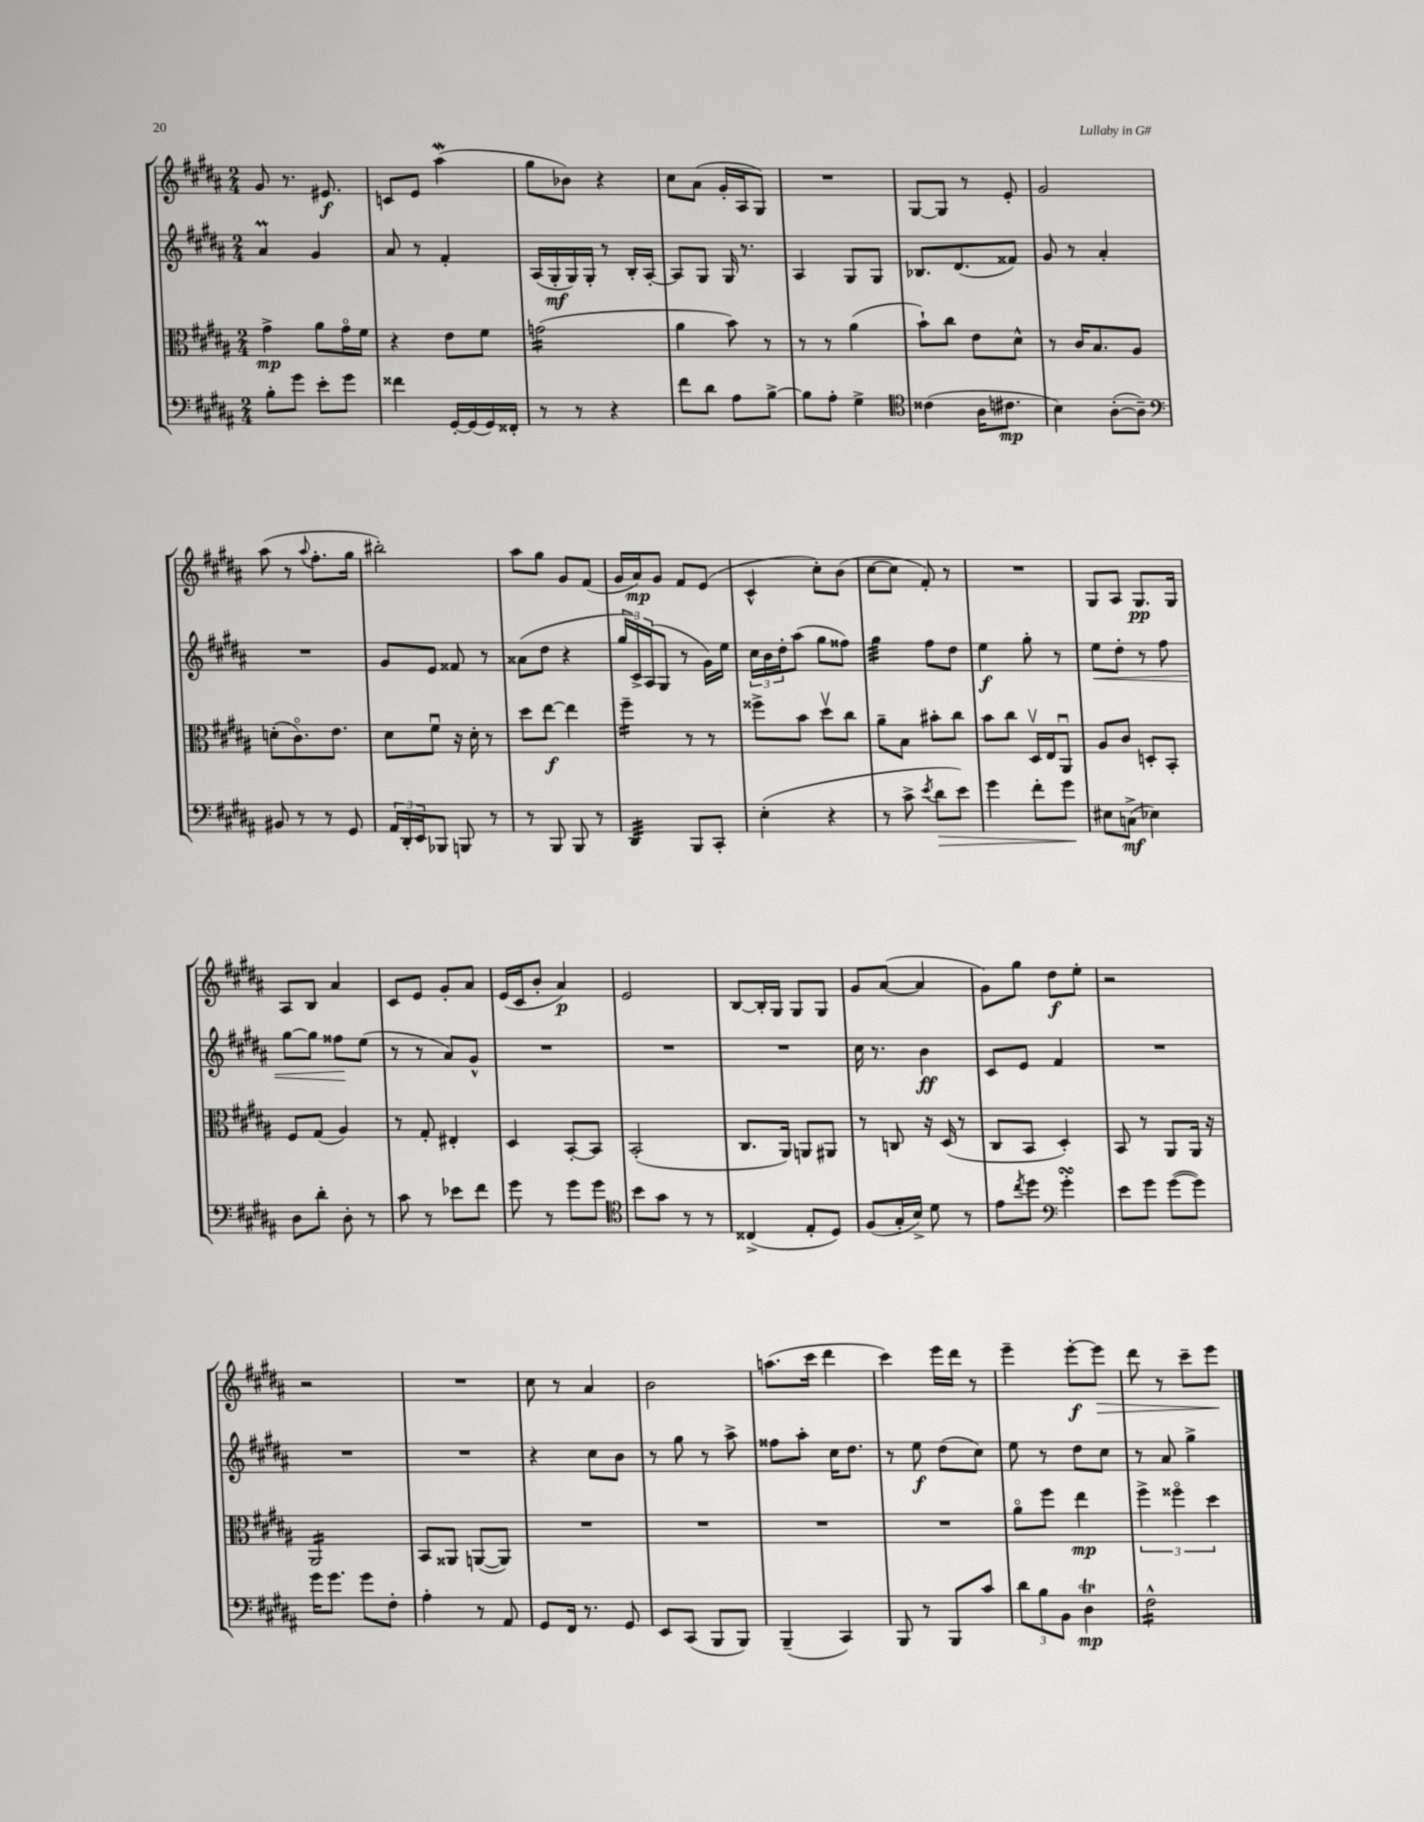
<<
\new StaffGroup <<
\new Staff = "s0" {
    \clef treble \key b \major \numericTimeSignature \time 2/4
    gis'8 r8. eis'8.\f |
    c'8 e'8 ais''4\mordent( |
    gis''8 bes'8) r4 |
    cis''8 ais'8( gis'16-. ais16 gis8) |
    R2 |
    gis8~ gis8 r8 e'8-. |
    gis'2 |
    ais''8( r8 \appoggiatura { ais''8 } fis''8.-. gis''16 |
    bis''2-.) |
    ais''8 gis''8 gis'8 fis'8( |
    gis'16 ais'16\mp) gis'8 fis'8 e'8( |
    cis'4-^ cis''8-.) b'8( |
    cis''8~ cis''8 fis'8-.) r8 |
    R2 |
    gis8 ais8 gis8.\pp gis16 |
    ais8 b8 ais'4 |
    cis'8 e'8 gis'8-. ais'8 |
    e'16( cis'16 b'8-. ais'4\p) |
    e'2 |
    b8~ b16-. gis16 gis8 gis8 |
    gis'8 ais'8~( ais'4 |
    gis'8) gis''8 dis''8\f e''8-. |
    r2 |
    r2 |
    R2 |
    cis''8 r8 ais'4 |
    b'2 |
    a''8.( cis'''16 dis'''4 |
    cis'''4) e'''16 dis'''16 r8 |
    e'''4-- e'''8~-.\f e'''8\> |
    dis'''8 r8 cis'''8-- e'''8\! \bar "|." |
}
\new Staff = "s1" {
    \clef treble \key b \major \numericTimeSignature \time 2/4
    ais'4\prall gis'4 |
    ais'8 r8 fis'4-. |
    ais16( gis16-.\mf gis16) gis16-. r8 b16-. ais16~-. |
    ais8 gis8 gis16 r8. |
    ais4 gis8 gis8 |
    bes8. dis'8.( fisis'8) |
    gis'8 r8 ais'4-. |
    R2 |
    gis'8 e'8 fisis'8 r8 |
    aisis'8( dis''8 r4 |
    \tuplet 3/2 { gis''16 cis'16->) ais16( } gis8 r8 gis'16) e''16 |
    \tuplet 3/2 { cis''16 b'16 dis''16-. } ais''8( gis''8 fisis''8) |
    gis''4:32 fis''8 dis''8 |
    e''4\f gis''8-. r8 |
    e''8\< dis''8-. r8 fis''8 |
    gis''8~ gis''8 fisis''8\! e''8( |
    r8 r8 ais'8) gis'8-^ |
    R2 |
    R2 |
    R2 |
    cis''16 r8. b'4\ff |
    cis'8 e'8 fis'4 |
    R2 |
    R2 |
    R2 |
    r4 cis''8 b'8 |
    r8 gis''8 r8 ais''8-> |
    fisis''8 ais''8-. cis''16 dis''8. |
    r8 e''8\f dis''8( cis''8) |
    e''8 r8 dis''8 cis''8 |
    r8 ais'8 gis''4-> \bar "|." |
}
\new Staff = "s2" {
    \clef alto \key b \major \numericTimeSignature \time 2/4
    gis'4->\mp ais'8 gis'16\flageolet fis'16 |
    r4 e'8 fis'8 |
    g'2:16( |
    ais'4 b'8) r8 |
    r8 r8 ais'4( |
    b'8-!) cis''8 e'8 dis'8-^ |
    r8 cis'16 b8. ais8 |
    d'8-.( cis'8.\flageolet) e'8. |
    dis'8 fis'8\downbow r16 dis'16-. r8 |
    dis''8 e''8~\f e''4 |
    fis''4:16-- r8 r8 |
    fisis''8-> b'8 dis''8\upbow cis''8 |
    ais'8-- b8 bis'8-. cis''8 |
    b'8 cis''8 dis16\upbow e16 ais,8\downbow |
    ais8 cis'8 d8-. b,8-. |
    fis8 gis8( ais4) |
    r8 gis8-. eis4-. |
    dis4 b,8~-. b,8 |
    b,2-.( |
    cis8. ais,16) a,8 ais,8 |
    r8 c8 r16 dis16( r8 |
    cis8 b,8 dis4-.) |
    b,8 r8 ais,8 ais,16 r16 |
    ais,2:16 |
    b,8 aisis,8 a,8~( a,8) |
    R2 |
    R2 |
    R2 |
    R2 |
    ais'8\flageolet fis''8 e''4\mp |
    \tuplet 3/2 { fis''4-> fisis''4\flageolet dis''4 } \bar "|." |
}
\new Staff = "s3" {
    \clef bass \key b \major \numericTimeSignature \time 2/4
    b8-. gis'8 e'8-. gis'8 |
    fisis'4 gis,16~-. gis,16( gis,16) fisis,16-. |
    r8 r8 r4 |
    fis'8 dis'8 ais8 b8~-> |
    b8 ais8-. gis4-> |
    \clef tenor cisis'4( ais16 cis'8.\mp |
    b4) ais8~-.( ais8--) |
    \clef bass bis,8 r8 r8 gis,8 |
    \tuplet 3/2 { ais,16 dis,16-. e,16 } bes,,8 b,,8 r8 |
    r8 b,,8 b,,8 r8 |
    dis,4:32 b,,8 cis,8-. |
    e4-.( r4 |
    r8 cis'8-> \acciaccatura { e'8 } dis'8\> e'8) |
    gis'4 fis'8-. gis'8\! |
    eis8 c8->\mf( ees4) |
    dis8 dis'8-. dis8-. r8 |
    cis'8 r8 ees'8 fis'8 |
    gis'8 r8 gis'8 gis'8 |
    \clef tenor b'8 gis'8 r8 r8 |
    cisis4->( e8-. dis8) |
    fis8( gis16-. b16->) dis'8 r8 |
    e'8 \acciaccatura { cis''8 } dis''8 \clef bass gis'4-.\turn |
    e'8 gis'8 gis'8~( gis'8) |
    gis'16 gis'8. gis'8 fis8-. |
    ais4-. r8 ais,8 |
    gis,8 fis,16 r8. gis,8 |
    e,8 cis,8( b,,8 b,,8) |
    b,,4--( cis,4) |
    b,,8 r8 b,,8 cis'8 |
    \tuplet 3/2 { dis'8 b8 b,8 } dis4\trill\mp |
    fis2:16-^ \bar "|." |
}
>>
>>
\layout { \context { \Score \remove "Bar_number_engraver" } }
